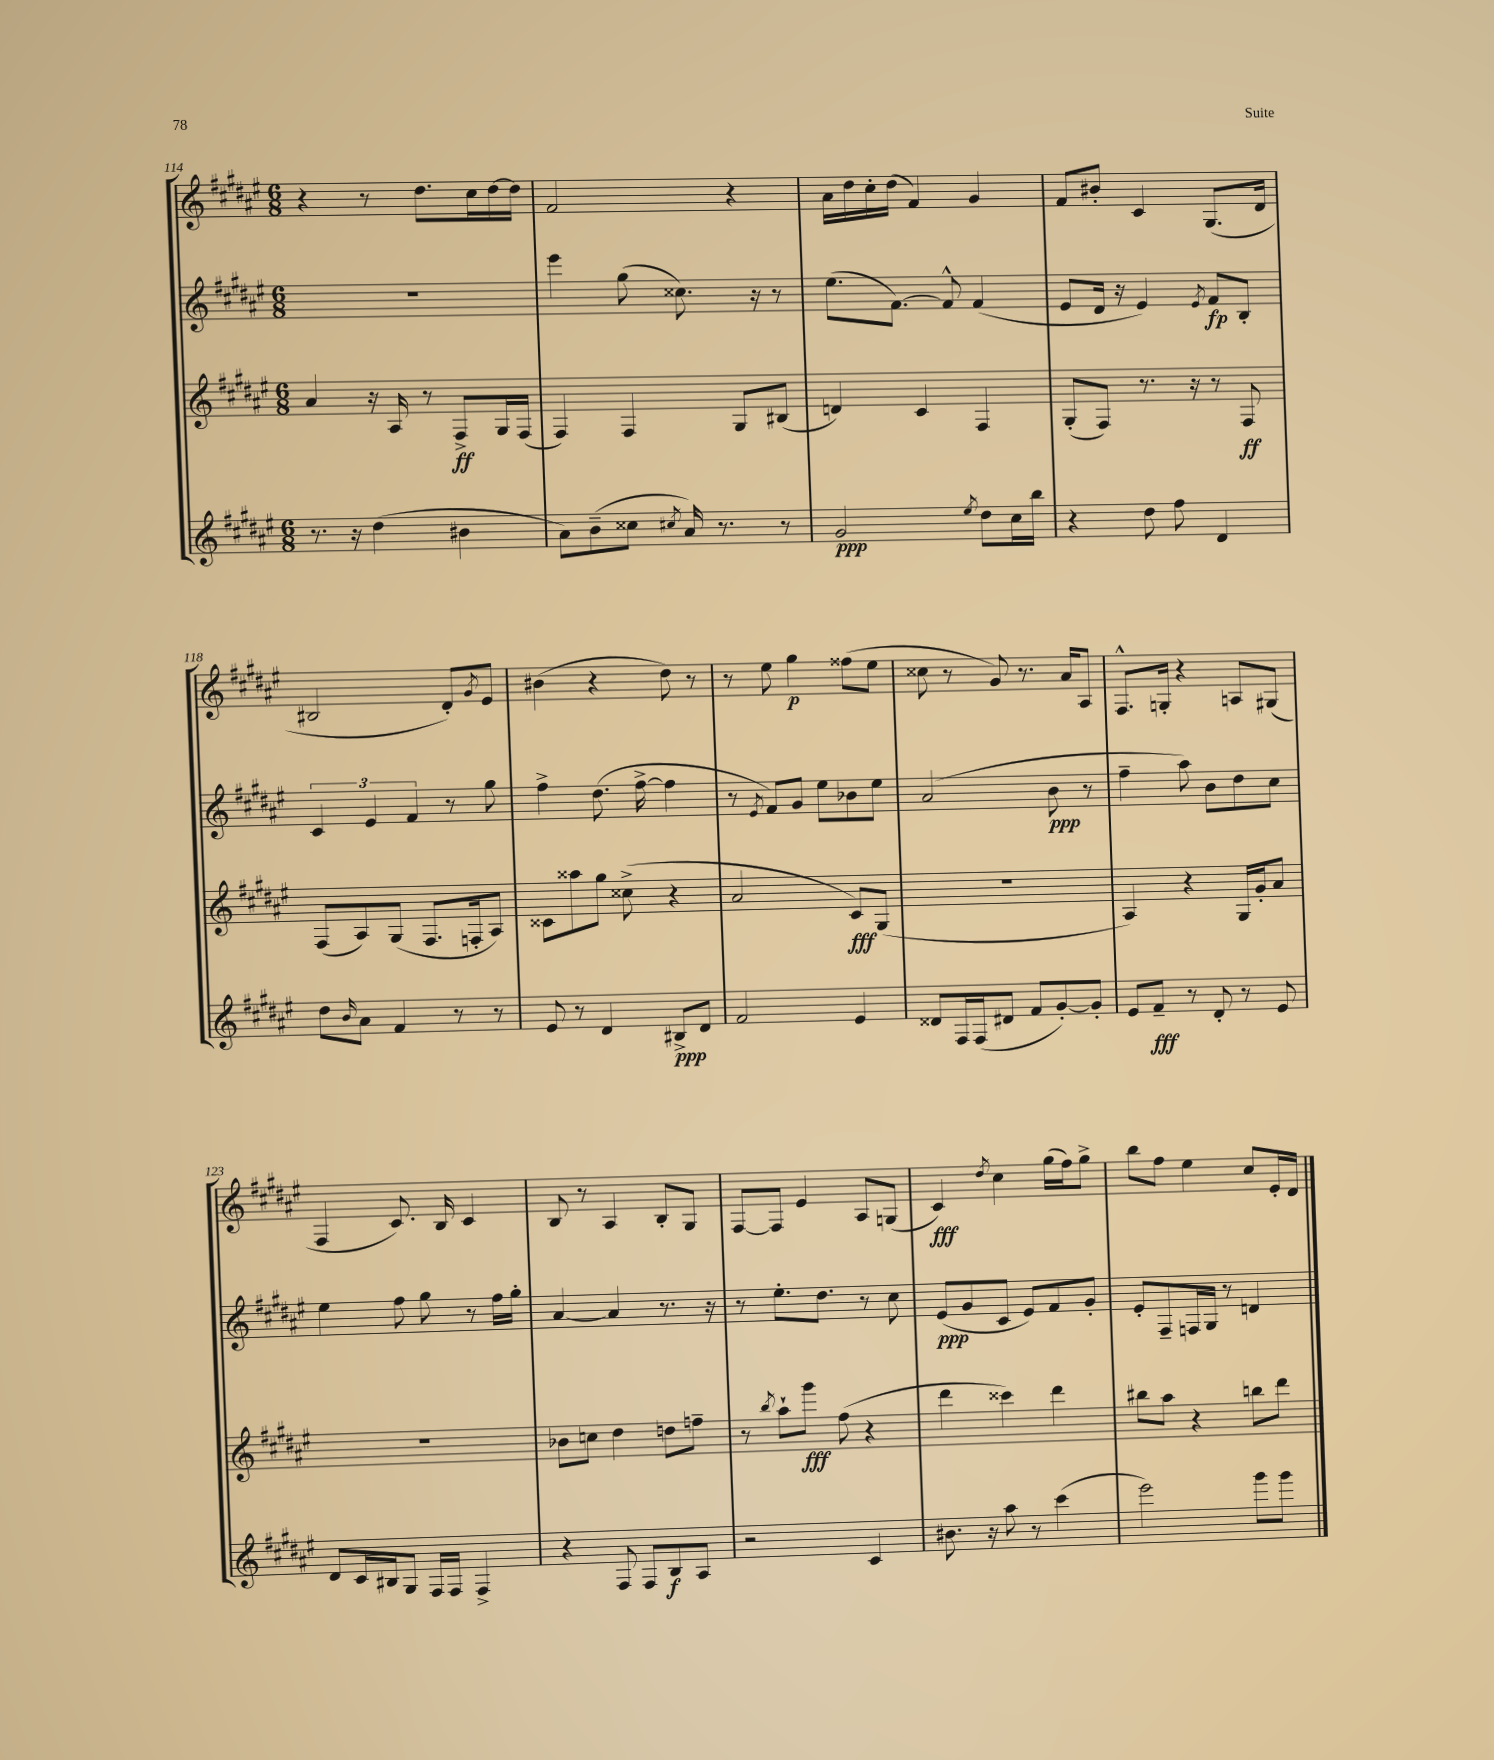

**kern	**kern	**kern	**kern
*staff4	*staff3	*staff2	*staff1
*clefG2	*clefG2	*clefG2	*clefG2
*k[f#c#g#d#a#e#]	*k[f#c#g#d#a#e#]	*k[f#c#g#d#a#e#]	*k[f#c#g#d#a#e#]
*M6/8	*M6/8	*M6/8	*M6/8
8.r	4a#/	2.r	4r
16r	.	.	.
(4dd#\	16r	.	8r
.	16A#/	.	.
.	8r	.	8.dd#\L
4b#\	8F#^/L	.	.
.	.	.	16cc#\L
.	16G#/L	.	[16dd#\
.	(16F#/JJ	.	16dd#\]JJ
=	=	=	=
8a#\L)	4F#/)	4eee#\	2f#/
(8b~\	.	.	.
8cc##\J	4F#/	(8gg#\	.
8qcc#/	.	.	.
16a#/)	.	8.cc##\)	.
8.r	.	.	.
.	8G#/L	.	4r
.	.	16r	.
8r	(8B#/J	8r	.
=	=	=	=
2g#/	4d/)	(8.ee#\L	16a#\LL
.	.	.	16dd#\
.	.	.	16cc#'\
.	.	[8.f#\J)	(16dd#\JJ
.	4c#/	.	4f#/)
.	.	8f#^^/]	.
8qee#/	.	.	.
8dd#\L	4F#/	(4f#/	4g#/
16cc#\L	.	.	.
16bb\JJ	.	.	.
=	=	=	=
4r	(8G#'/L	8e#/L	8f#/L
.	8F#/J)	16d#/Jk	8b#'/J
.	.	16r	.
8dd#\	8.r	4e#/)	4c#/
8ff#\	.	.	.
.	16r	.	.
.	.	8qe#/	.
4d#/	8r	8f#/L	(8.G#/L
.	8F#/	8B'/J	.
.	.	.	16d#/Jk
=	=	=	=
8dd#\L	(8F#/L	6c#/	2B#/
16qqb/	.	.	.
8a#\J	8A#/)	.	.
.	.	6e#/	.
4f#/	(8G#/J	.	.
.	.	6f#/	.
.	8.F#/L	.	.
8r	.	8r	8d#'/L)
.	16F'/k	.	.
.	.	.	8qg#/
8r	8A#/J)	8gg#\	8e#/J
=	=	=	=
8e#/	8c##\L	4ff#^\	(4b#\
8r	8aa##\	.	.
4d#/	8gg#\J	(8.dd#\	4r
.	(8cc##^\	.	.
.	.	[16ff#^\	.
8B#^/L	4r	4ff#\]	8dd#\)
8d#/J	.	.	8r
=	=	=	=
2f#/	2a#/	8r	8r
.	.	8qe#/	.
.	.	8f#/L)	8ee#\
.	.	8g#/J	4gg#\
.	.	8ee#\L	.
4e#/	8c#/L)	8b-\	(8ff##\L
.	(8G#/J	8ee#\J	8ee#\J
=	=	=	=
8d##/L	2.r	(2a#/	8cc##\
16F#/L	.	.	8r
(16F#/J	.	.	.
8d#/J	.	.	8g#/)
8f#/L	.	.	8.r
[8g#'/)	.	8b\	.
.	.	.	16a#/LK
8g#'/]J	.	8r	8A#/J
=	=	=	=
8e#/L	4A#/)	4ff#~\	8.F#^^/L
8f#~/J	.	.	.
.	.	.	16G'/Jk
8r	4r	8aa#\)	4r
8d#'/	.	8b\L	.
8r	16G#/LL	8dd#\	8A/L
.	16g#'/J	.	.
8e#/	8a#/J	8cc#\J	(8G#/J
=	=	=	=
8d#/L	2.r	4ee#\	4F#/
16c#/L	.	.	.
16B#/J	.	.	.
8G#/J	.	8ff#\	8.c#/)
16F#/LL	.	8gg#\	.
16F#/JJ	.	.	16B/
4F#^/	.	8r	4c#/
.	.	16ff#\LL	.
.	.	16gg#'\JJ	.
=	=	=	=
4r	8b-\L	[4a#/	8B/
.	8cc\J	.	8r
8F#/	4dd#\	4a#/]	4A#/
8F#/L	.	.	.
8B/	8dd\L	8.r	8B'/L
8A#/J	8ff~\J	.	8G#/J
.	.	16r	.
=	=	=	=
2r	8r	8r	[8F#/L
.	8qbb/	.	.
.	8aa#`\L	8.ee#'\L	8F#/]J
.	8ggg#\J	.	4e#/
.	.	8.dd#\J	.
.	(8ff#\	.	.
4c#/	4r	8r	8A#/L
.	.	8cc#\	(8G/J
=	=	=	=
8.b#\	4ddd#\	(8e#/L	4c#/)
.	.	8g#/	.
16r	.	.	.
.	.	.	8qdd#/
8aa#\	4ccc##\)	8c#/J	4cc#\
8r	.	8e#/L)	.
(4ccc#\	4ddd#\	8f#/	(16gg#\LL
.	.	.	16ff#\J)
.	.	8g#'/J	8gg#^\J
=	=	=	=
2eee#\)	8bb#\L	8e#'/L	8bb\L
.	8aa#\J	8F#~/	8ff#\J
.	4r	16F/L	4ee#\
.	.	16G#/JJ	.
.	.	8r	.
8ggg#\L	8bb\L	4d/	8cc#/L
8ggg#\J	8ddd#\J	.	16e#'/L
.	.	.	16d#/JJ
==	==	==	==
*-	*-	*-	*-
